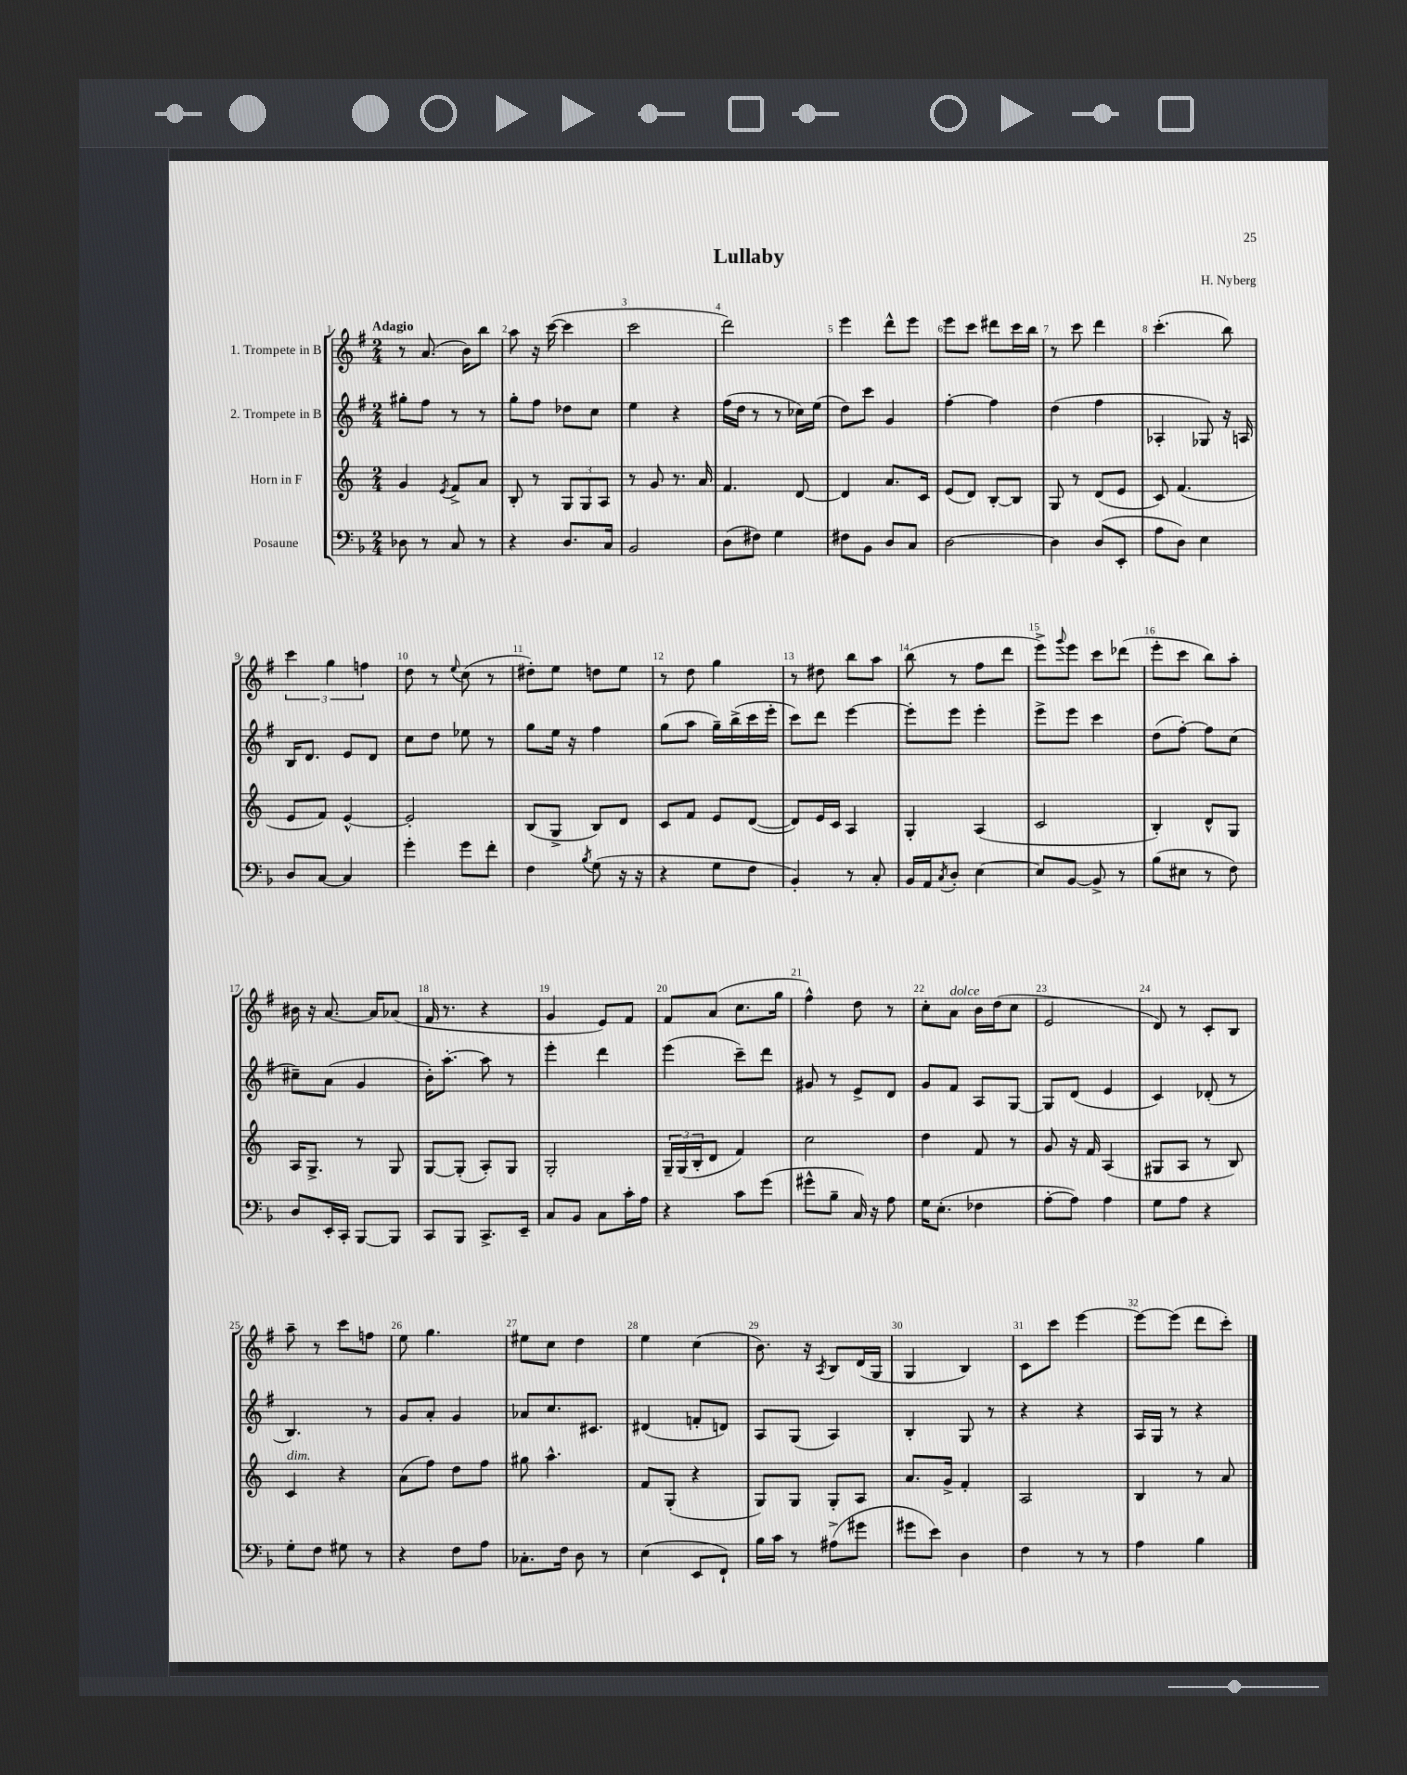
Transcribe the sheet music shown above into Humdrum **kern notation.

**kern	**kern	**kern	**kern
*staff4	*staff3	*staff2	*staff1
*clefF4	*clefG2	*clefG2	*clefG2
*k[b-]	*k[]	*k[f#]	*k[f#]
*M2/4	*M2/4	*M2/4	*M2/4
8D-	4g	8gg#'	8r
8r	.	8ff#	(8.a
.	8qe	.	.
8C	8f^	8r	.
.	.	.	16b)
8r	8a	8r	8bb
=	=	=	=
4r	8B'	8gg'	8aa
.	8r	8ff#	16r
.	.	.	([16ccc
8.D	12G	8dd-	4ccc]
.	12G	.	.
.	.	8cc	.
.	12A	.	.
16C	.	.	.
=	=	=	=
2BB-	8r	4ee	2ccc
.	8g	.	.
.	8.r	4r	.
.	16a	.	.
=	=	=	=
(8D	4.f	(16ff#	2ddd)
.	.	16dd	.
8F#)	.	8r	.
4G	.	8r	.
.	[8d	16cc-)	.
.	.	(16ee	.
=	=	=	=
8F#	4d]	8dd)	4eee
8BB-	.	8ccc	.
8D	8.a	4g	8ddd^^
8C	.	.	8eee
.	16c	.	.
=	=	=	=
[2D	(8e	[4ff#'	8eee
.	8d)	.	8ccc
.	[8B'	4ff#]	8ddd#
.	8B]	.	16ccc
.	.	.	16bb
=	=	=	=
4D]	8G	(4dd	8r
.	8r	.	8ccc
(8D	(8d	4ff#	4ddd
8EE'	8e	.	.
=	=	=	=
8A	8c)	4A-'	(4.ccc'
8D)	(4.f	.	.
4E	.	8G-)	.
.	.	16r	8bb)
.	.	16A	.
=	=	=	=
8D	8e	16B	6ccc
.	.	8.d	.
[8C	8f)	.	.
.	.	.	6gg
4C]	[4e^^	8e	.
.	.	.	6ff
.	.	8d	.
=	=	=	=
4g'	2e']	8cc	8dd
.	.	8dd	8r
.	.	.	8qqee
8g	.	8ee-	(8cc
8f'	.	8r	8r
=	=	=	=
4F	(8B	8gg	8dd#')
.	8G^	16ee	8ee
.	.	16r	.
8qB-	.	.	.
(8G	8B)	4ff#	8dd
16r	8d	.	8ee
16r	.	.	.
=	=	=	=
4r	8c	(8gg	8r
.	8f	8aa	8dd
8G	8e	16gg~)	4gg
.	.	(16bb^	.
8F	([8d	16ccc	.
.	.	16eee'	.
=	=	=	=
4BB-')	8d])	8ccc)	8r
.	16e	8ddd	8dd#
.	16c	.	.
8r	4A	[4eee	8bb
8C'	.	.	8aa
=	=	=	=
16BB-	4G'	8eee']	(8bb
16AA	.	.	.
8qC	.	.	.
8D'	.	8eee	8r
[4E	(4A	4eee'	8ff#
.	.	.	8ddd
=	=	=	=
8E]	2c	8eee^	8eee^)
.	.	.	8qqggg
[8BB-	.	8eee	8eee
8BB-^]	.	4ccc	8ccc
8r	.	.	(8ddd-
=	=	=	=
(8B-	4B')	(8dd	8eee'
8E#	.	[8ff#')	8ccc
8r	8d^^	8ff#]	8bb)
8F)	8G	(8cc	8aa'
=	=	=	=
8D	16A	8cc#~)	16b#
.	8.G^	.	16r
16EE'	.	(8a	[8.a
16CC'	.	.	.
[8BBB-	8r	4g	.
.	.	.	16a]
8BBB-]	8G	.	(8a-
=	=	=	=
8CC	[8G	16b')	16f#
.	.	[8.aa'	8.r
8BBB-	(8G']	.	.
8.CC^	8A')	8aa]	4r
.	8G	8r	.
16EE~	.	.	.
=	=	=	=
8C	2G'	4eee'	4g
8BB-	.	.	.
8C	.	4ddd	8e)
16c'	.	.	8f#
16A	.	.	.
=	=	=	=
4r	24G~	(4eee	8f#
.	(24G	.	.
.	24B'	.	.
.	8d	.	(8a
8c	4f)	8ccc~)	8.cc
(8g	.	8ddd	.
.	.	.	16gg
=	=	=	=
8g#^^	2cc	8g#	4ff#^^)
8B-~	.	8r	.
16C)	.	8e^	8dd
16r	.	.	.
8A	.	8d	8r
=	=	=	=
16G	4dd	8g	8cc'
(8.E'	.	.	.
.	.	8f#	8a
4F-	8f	8A	16b
.	.	.	(16dd
.	8r	[8G	8cc
=	=	=	=
[8A'	8g	8G]	2e
8A])	16r	(8d	.
.	16f	.	.
4A	(4A	4e	.
=	=	=	=
8G	8G#	4c)	8d)
8A	8A	.	8r
4r	8r	(8d-'	8c'
.	8B)	8r	8B
=	=	=	=
8G'	4c	4.B)	8aa~
8F	.	.	8r
8G#	4r	.	8ccc
8r	.	8r	8ff
=	=	=	=
4r	(8a	8g	8ee
.	8ff)	8a'	4.gg
8F	8dd	4g	.
8A	8ff	.	.
=	=	=	=
8.C-'	8gg#	8a-	8ee#
.	4.aa^^	8.cc	8cc
16F	.	.	.
8D	.	.	4dd
.	.	8.c#	.
8r	.	.	.
=	=	=	=
(4E	8f	(4d#	4ee
.	(8G'	.	.
8EE	4r	8f'	(4cc
8FF`)	.	8d)	.
=	=	=	=
16B-	8G)	8A	8.b)
16c	.	.	.
8r	8G	(8G	.
.	.	.	16r
.	.	.	8qA
(8A#^	8G'	4A)	8B
8g#	8A	.	(16d
.	.	.	16G
=	=	=	=
8g#	8.a	4B'	4G
8e)	.	.	.
.	16g^	.	.
4D	4f'	8G	4B)
.	.	8r	.
=	=	=	=
4F	2A	4r	8c
.	.	.	8ccc
8r	.	4r	[4eee
8r	.	.	.
=	=	=	=
4A	4B	16A	8eee_
.	.	16G	.
.	.	8r	(8eee]
4B-	8r	4r	8ddd
.	8a	.	8ccc')
==	==	==	==
*-	*-	*-	*-
